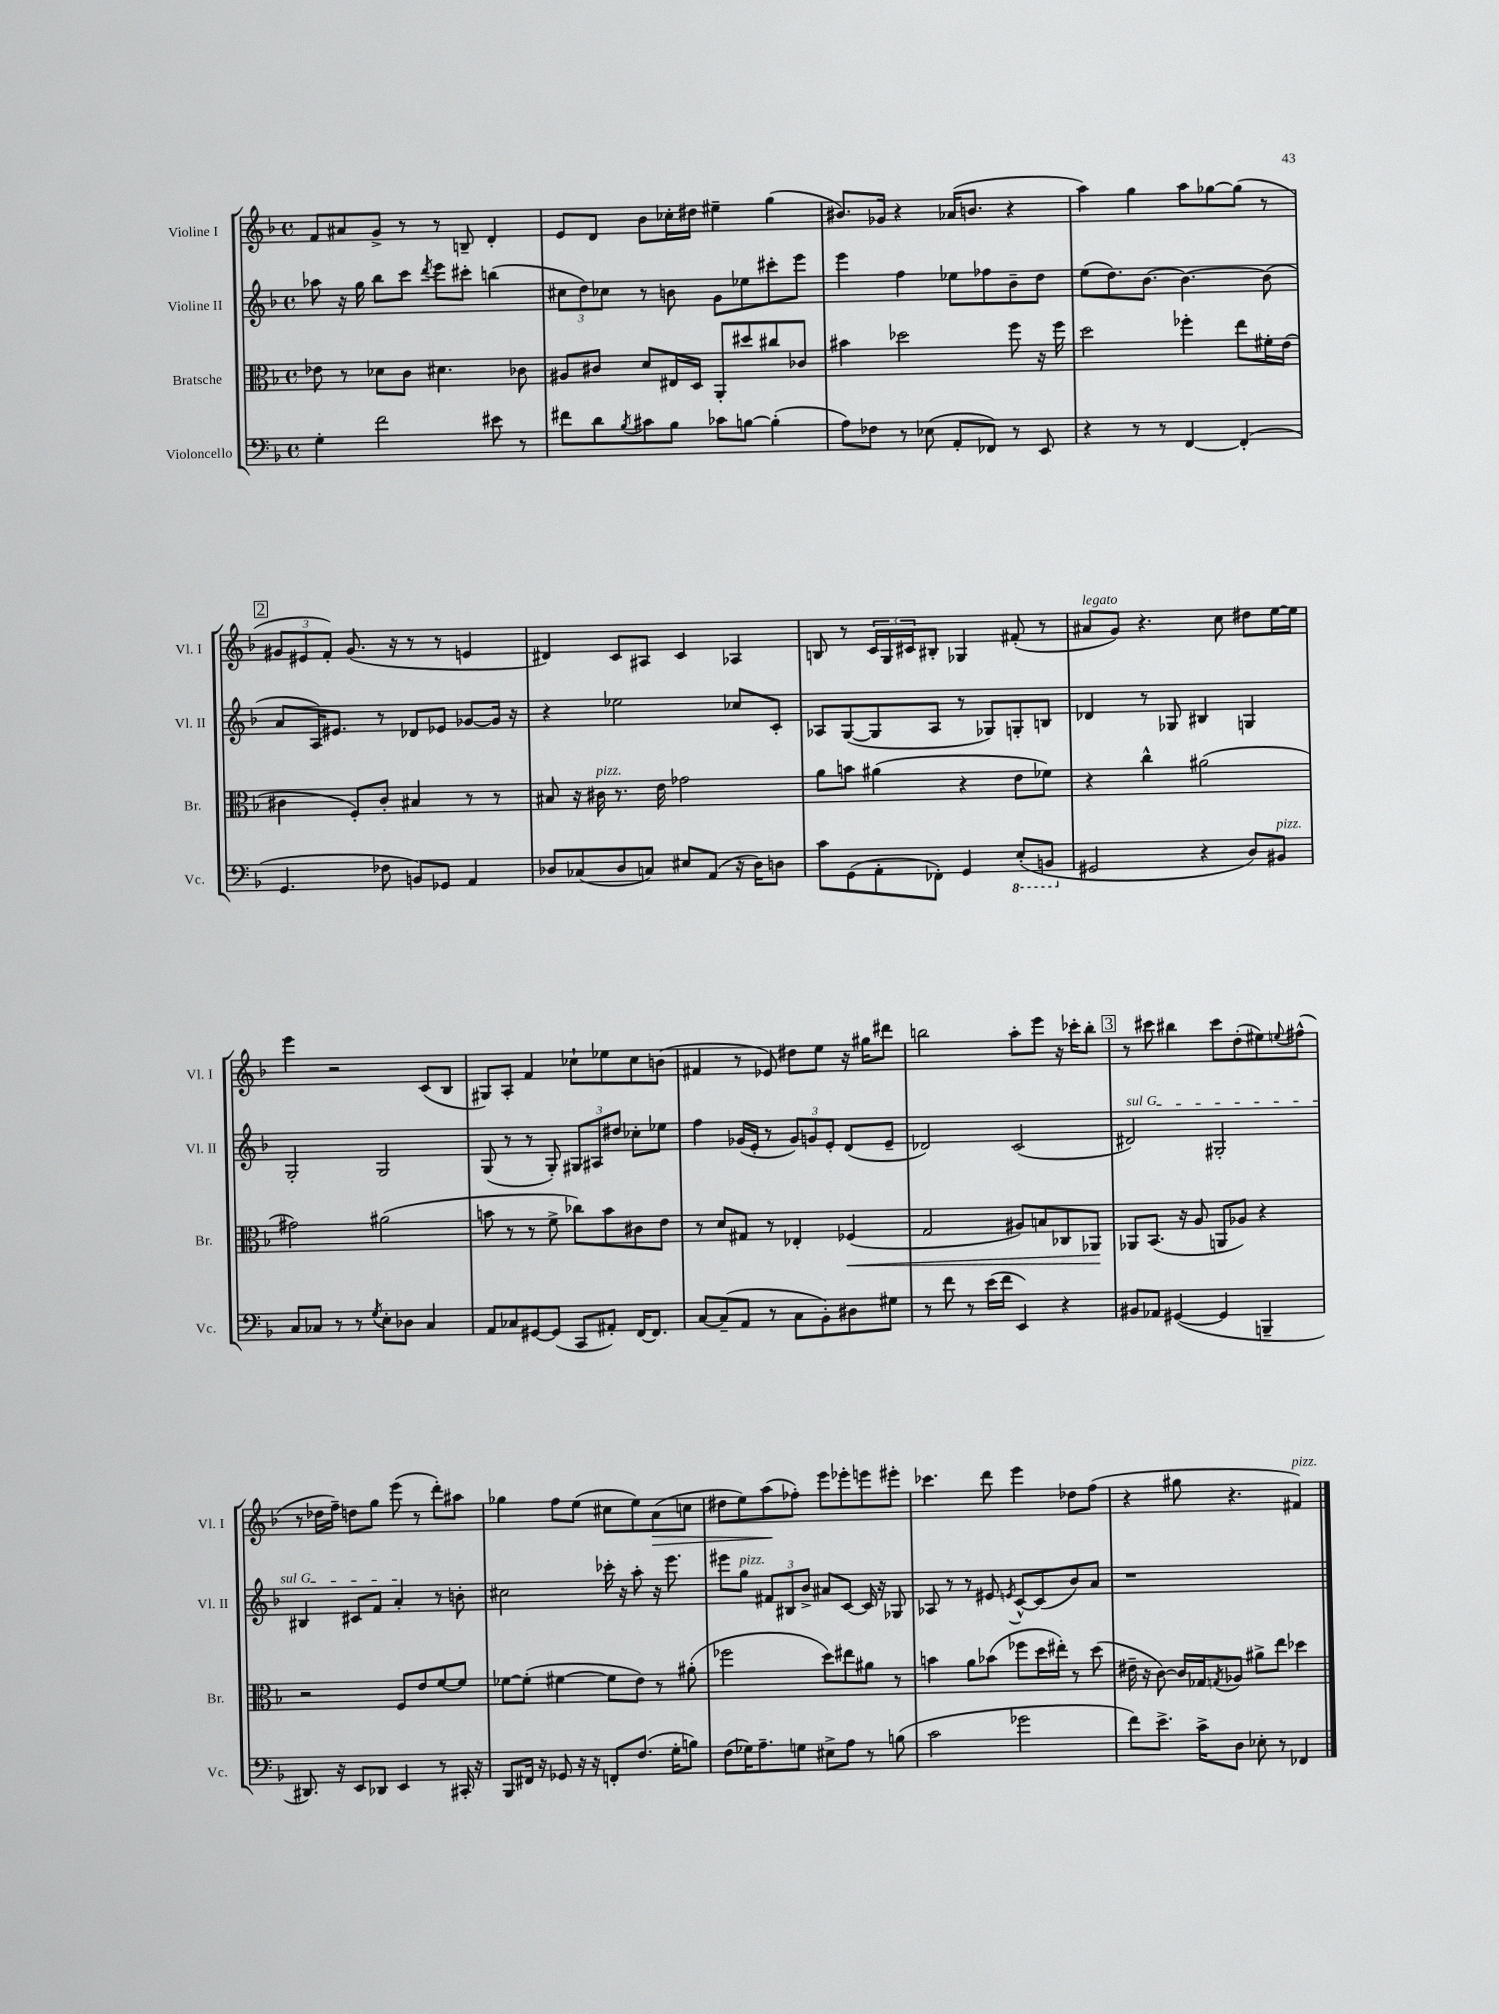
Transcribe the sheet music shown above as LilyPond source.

<<
\new StaffGroup <<
\new Staff = "s0" \with { instrumentName = "Violine I" shortInstrumentName = "Vl. I" } {
    \clef treble \key f \major \defaultTimeSignature \time 4/4
    f'8 ais'8 g'8-> r8 r8 b8-- d'4-. |
    e'8 d'8 bes'8 ces''16-. dis''16 eis''4-- g''4( |
    bis'8.) ges'16 r4 aes'16( b'8. r4 |
    a''4) g''4 a''8 ges''8~ ges''8( r8 |
    \mark \markup { \box "2" } \tuplet 3/2 { gis'8 eis'8 f'8-.) } gis'8.( r16 r8 r8 e'4 |
    dis'4) c'8 ais8 c'4 aes4 |
    b8 r8 \tuplet 3/2 { c'16 g16 cis'16 } bis8-. ges4 fis'8-.( r8 |
    ais'8^\markup { \italic "legato" } g'8) r4. c''8 dis''8 e''16~ e''16 |
    e'''4 r2 c'8( bes8 |
    gis8) a8-. f'4 ces''8-! ees''8 ces''8 b'8( |
    fis'4 r8 ees'8) dis''8 e''8 r16 gis''16 dis'''8 |
    b''2 a''8-. e'''8 r16 ces'''16-. b''8-. |
    \mark \markup { \box "3" } r8 cis'''8 bis''4 cis'''8 d''8-.( eis''8) \appoggiatura { e''8 } fis''8-^( |
    r8 des''16 f''16--) d''8 g''8 e'''8( r8 d'''8-.) ais''8 |
    ges''4 f''8 e''8( cis''8 e''8) a'8\>( c''8 |
    dis''8 e''8) a''8\!( fes''8-.) e'''8 ees'''8-. e'''8 eis'''8-. |
    ces'''4. d'''8 e'''4 des''8 f''8( |
    r4 gis''8 r4. fis'4^\markup { \italic "pizz." }) \bar "|." |
}
\new Staff = "s1" \with { instrumentName = "Violine II" shortInstrumentName = "Vl. II" } {
    \clef treble \key f \major \defaultTimeSignature \time 4/4
    aes''8 r16 g''16 bes''8 c'''8 \acciaccatura { d'''8 } e'''8 cis'''8-. b''4( |
    \tuplet 3/2 { cis''8 d''8) ces''8 } r8 b'8 g'8 ees''8 cis'''8-. e'''8 |
    e'''4 f''4 ees''8 fes''8 bes'8-- d''8 |
    e''8( d''8.) bes'8.~ bes'4.~ bes'8( |
    \mark \markup { \box "2" } a'8 a16) eis'8. r8 des'8 ees'8 ges'8~ ges'16 r16 |
    r4 ees''2 ces''8 c'8-. |
    aes8 g8~( g8 aes8 r8 ges8) g8-. b8 |
    des'4 r8 ges8 bis4 g4 |
    g2-. g2 |
    g8( r8 r8 g8-.) \tuplet 3/2 { gis8 ais8 dis''8 } ces''8-. ees''8 |
    f''4 ges'16( e'16-. r8 \tuplet 3/2 { ges'8) g'8 e'8-. } d'8( e'8-- |
    des'2) c'2( |
    \mark \markup { \box "3" } \once \override TextSpanner.bound-details.left.text = \markup { \italic "sul G" } dis'2\startTextSpan) gis2-. |
    bis4 cis'8 f'8 a'4-.\stopTextSpan r8 b'8-. |
    cis''2 ces'''16-. r16 a''8-. r16 e'''8. |
    eis'''8 g''8^\markup { \italic "pizz." } \tuplet 3/2 { fis'8 bis8 bes'8-> } ais'8 c'8~ c'16 r16 ges8 |
    aes8 r8 r8 eis'8 \acciaccatura { e'8 } c'8~-^ c'8( bes'8) a'8 |
    r1 \bar "|." |
}
\new Staff = "s2" \with { instrumentName = "Bratsche" shortInstrumentName = "Br." } {
    \clef alto \key f \major \defaultTimeSignature \time 4/4
    ees'8 r8 des'8 c'8 dis'4. ces'8 |
    ais8 cis'8 d'8 eis16 d16 a,8-. dis''8 cis''8 ces'8 |
    bis'4 des''2 f''8 r16 f''16 |
    d''2 fes''4-. e''8 fis'16-. e'16( |
    \mark \markup { \box "2" } cis'4 f8-.) cis'8-. bis4 r8 r8 |
    bis8 r16 cis'16^\markup { \italic "pizz." } r8. e'16 ges'2 |
    a'8 b'8 ais'4( r4 e'8 fes'8) |
    r4 c''4-^ ais'2( |
    gis'2) ais'2( |
    b'8 r8 r8 f'8-> ces''8) b'8 cis'8 e'8 |
    r8 d'8 gis8 r8 ees4-. fes4\<( |
    g2 ais8) b8 ces8 aes,8\! |
    \mark \markup { \box "3" } aes,8 bes,8.( r16 a8 a,8 aes8) r4 |
    r2 f8 e'8 f'8~ f'8 |
    fes'8~ fes'8-.( fis'4~ fis'8 e'8) r8 ais'8-.( |
    fes''2 d''8) eis''8 ais'8 r8 |
    b'4 a'8 bes'8( fes''8 d''16 eis''16-.) r8 d''8( |
    eis'16-- r16 c'8~) c'16 ges16 \acciaccatura { g8 } aes8 ais'8-> e''8 des''4 \bar "|." |
}
\new Staff = "s3" \with { instrumentName = "Violoncello" shortInstrumentName = "Vc." } {
    \clef bass \key f \major \defaultTimeSignature \time 4/4
    g4-. f'2 eis'8 r8 |
    fis'8 d'8 \acciaccatura { bes8 } cis'8 bes8 ces'8 b8~ b4-.( |
    a8) fes8 r8 ees8( a,8-. fes,8) r8 e,8 |
    r4 r8 r8 f,4~ f,4-.( |
    \mark \markup { \box "2" } g,4. fes8 b,8) ges,8 a,4 |
    des8 ces8( des8 c8) eis8 a,8( r16 des16) d8 |
    c'8 g,8( a,8-. fes,8-.) g,4 \ottava #-1 e,8-.( b,,8 \ottava #0 |
    gis,2 r4 d8) bis,8^\markup { \italic "pizz." } |
    c8 ces8 r8 r8 \acciaccatura { g8 } e8-. des8 ces4 |
    a,8 ces8 gis,8~ gis,8( c,8 ais,8-.) f,16~ f,8. |
    c8~ c8--( a,8 r8 c8 bes,8-.) dis8 gis8 |
    r8 f'8 r8 e'16( f'16 e,4) r4 |
    \mark \markup { \box "3" } bis,8 aes,8 gis,4~( gis,4 b,,4-- |
    dis,8.) r16 e,8 des,8 e,4 r8 cis,16-. r16 |
    bes,,8 fis,16 r16 ges,8 r16 r16 f,8-. f8.( g16-. b8) |
    f8( ges16) a8.-- g8 eis8-> a8 r8 b8( |
    c'2 ges'2 |
    f'8) e'8.-> c'16-> d8 ees8-. r8 fes,4 \bar "|." |
}
>>
>>
\layout { \context { \Score \remove "Bar_number_engraver" } }
